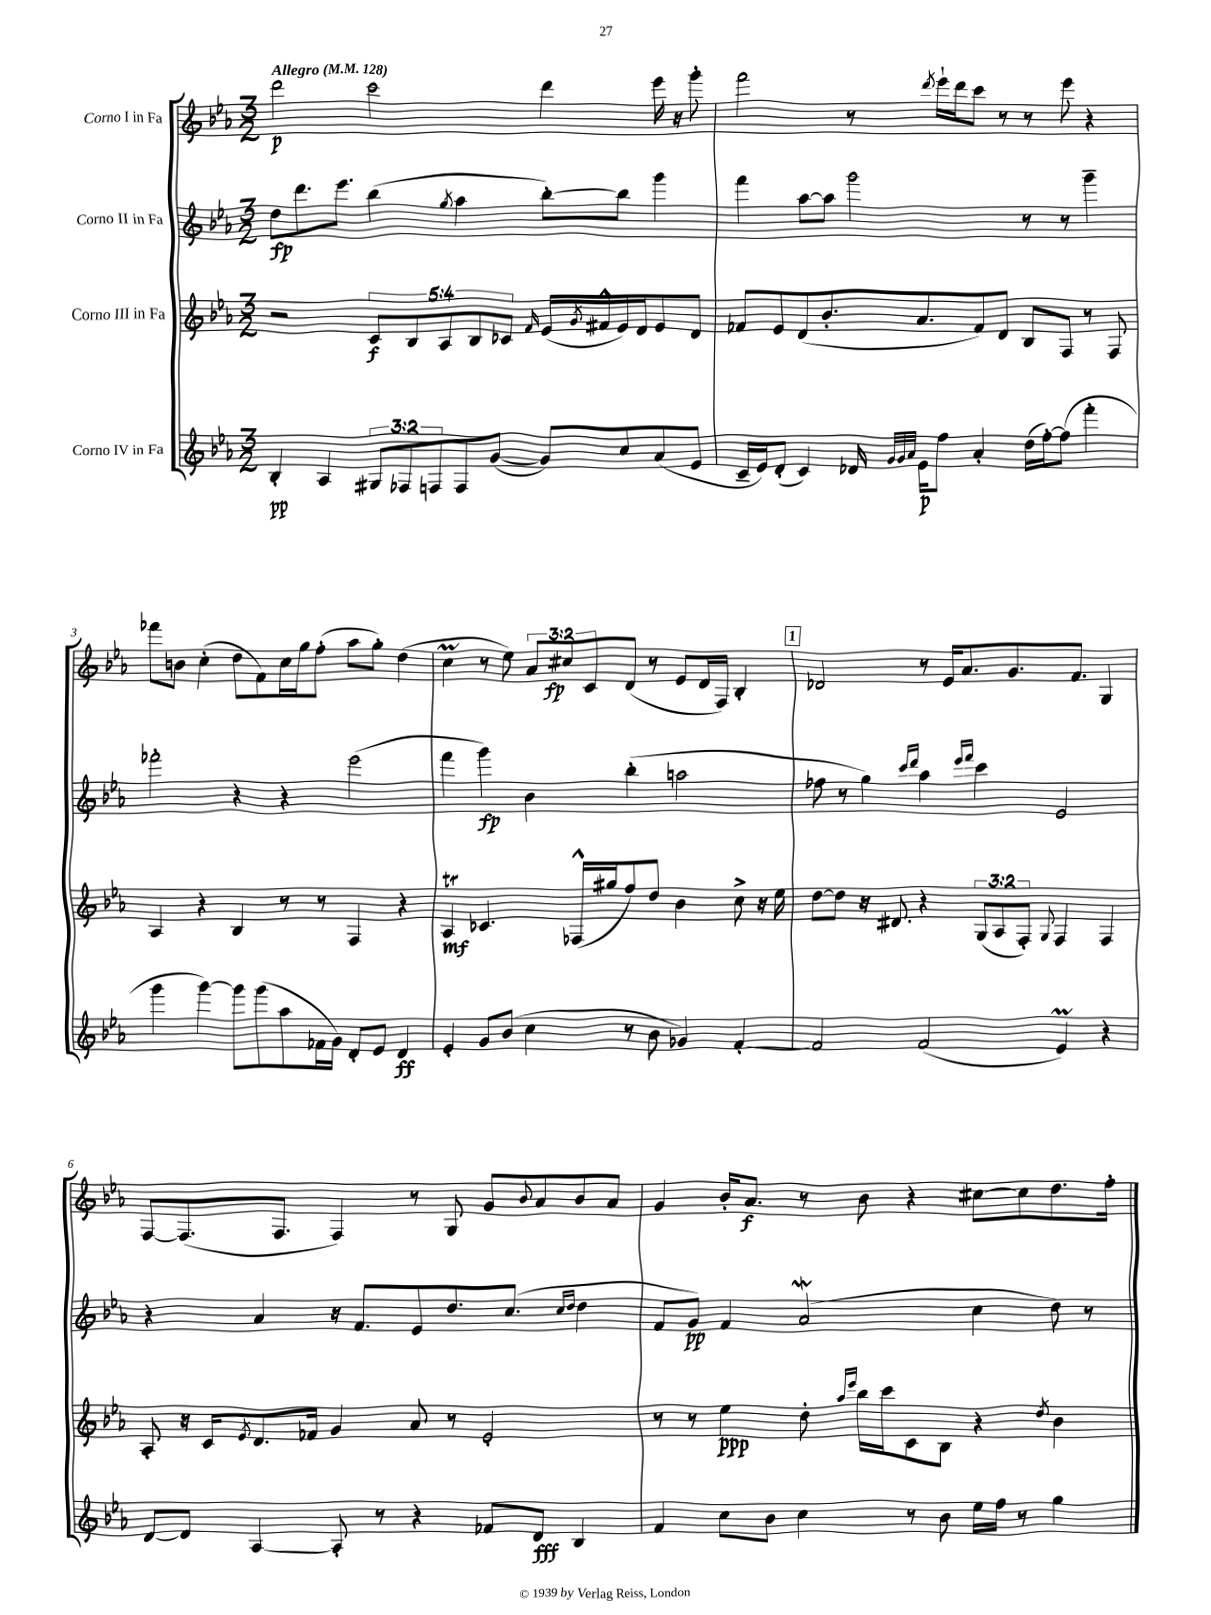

**kern	**kern	**kern	**kern
*staff4	*staff3	*staff2	*staff1
*clefG2	*clefG2	*clefG2	*clefG2
*k[b-e-a-]	*k[b-e-a-]	*k[b-e-a-]	*k[b-e-a-]
*M3/2	*M3/2	*M3/2	*M3/2
*MM128	*MM128	*MM128	*MM128
4B-'	2r	8dd	2ddd
.	.	8.ddd	.
4A-	.	.	.
.	.	8.eee-	.
12G#	10c	(4bb-	2ccc
12F-	.	.	.
.	10B-	.	.
12F	.	.	.
.	10A-	.	.
.	.	8qgg	.
8F	.	4aa-	.
.	10B-	.	.
([8g	.	.	.
.	10c-	.	.
.	16qqf	.	.
8g])	(16e-	[8bb-')	4ddd
.	8qg	.	.
.	16f#^^	.	.
8cc	16e-)	8bb-]	.
.	16d	.	.
(8a-	8e-	4ggg	16eee-
.	.	.	16r
8e-	8d	.	8ggg'
=	=	=	=
16c~	8f-	4fff	2fff
16e-)	.	.	.
(8d'	8e-	.	.
4c)	(8d	[8aa-	.
.	8.b-'	8aa-]	.
16d-	.	2ggg	8r
32qqg	.	.	.
32qqg	.	.	.
32qqa-	.	.	.
16e-	8.a-	.	.
.	.	.	8qddd
8ff	.	.	16eee-`
.	.	.	16ddd
4a-'	8f-)	.	8ccc
.	8d	.	8r
(16dd	8B-	8r	8r
[16ff')	.	.	.
(8ff]	8F	8r	8eee-
4fff'	8r	4ggg~	4r
.	8F	.	.
=	=	=	=
4ggg	4A-	2fff-'	8fff-
.	.	.	8b
[4ggg)	4r	.	(4cc'
8ggg]	4B-	4r	8dd
(8ggg	.	.	8f)
8aa-	8r	4r	16cc
.	.	.	16gg
16f-	8r	.	(8ff'
16g)	.	.	.
8d'	4F	(2eee-	8aa-
8e-	.	.	8gg')
4d	4r	.	(4dd
=	=	=	=
4e-'	4A-	4fff	4cc
8g	4.c-	4ggg)	8r
(8b-	.	.	8ee-)
4cc	.	4b-	12a-
.	.	.	12cc#
.	(16F-^^	.	.
.	.	.	12c
.	16gg#	.	.
8r	8ff)	(4bb-'	(8d
8b-	8dd	.	8r
4g-)	4b-	2aa	8e-
.	.	.	16d
.	.	.	16F)
[4f'	8cc^	.	4B-'
.	16r	.	.
.	16ee-	.	.
=	=	=	=
2f]	[8dd	8ff-	2d-
.	8dd]	8r	.
.	16r	4gg)	.
.	8.d#	.	.
.	.	16qqccc	.
.	.	16qqddd	.
(2f	4r	4aa-	8r
.	.	.	16e-
.	.	.	8.a-
.	.	16qqeee-	.
.	.	16qqfff	.
.	(12G	4ccc	.
.	12A-	.	.
.	.	.	8.g
.	12F')	.	.
.	8qqG	.	.
4e-)	4F	2e-	.
.	.	.	8.f
4r	4F	.	4G
=	=	=	=
[8d	8A-'	4r	[8F
8d]	16r	.	(8.F]
.	16c	.	.
.	8qe-	.	.
[4A-	8.d	4a-	.
.	.	.	8.F
.	16f-	.	.
8A-']	4g	16r	4F)
.	.	8.f	.
8r	.	.	.
4r	8a-	8e-	8r
.	8r	8.dd	8G
8f-	2e-'	.	8g
.	.	(8.cc	.
.	.	.	8qqb-
8d	.	.	8a-
.	.	16qqcc	.
.	.	16qqdd	.
4B-	.	4dd	8b-
.	.	.	8a-
=	=	=	=
4f	8r	8f	4g
.	8r	8g)	.
8cc	4ee-	4f	16b-'
.	.	.	8.a-
8b-	.	.	.
4cc	8dd'	(2a-	8r
.	16qqaa-	.	.
.	16qqeee-	.	.
.	16bb-	.	8b-
.	16ccc	.	.
8r	8c	.	4r
8b-	8B-	.	.
16ee-	4r	4cc	[8cc#
16ff	.	.	.
8r	.	.	8cc#]
.	8qdd	.	.
4gg	4b-	8dd)	8.dd
.	.	8r	.
.	.	.	16ff'
==	==	==	==
*-	*-	*-	*-
